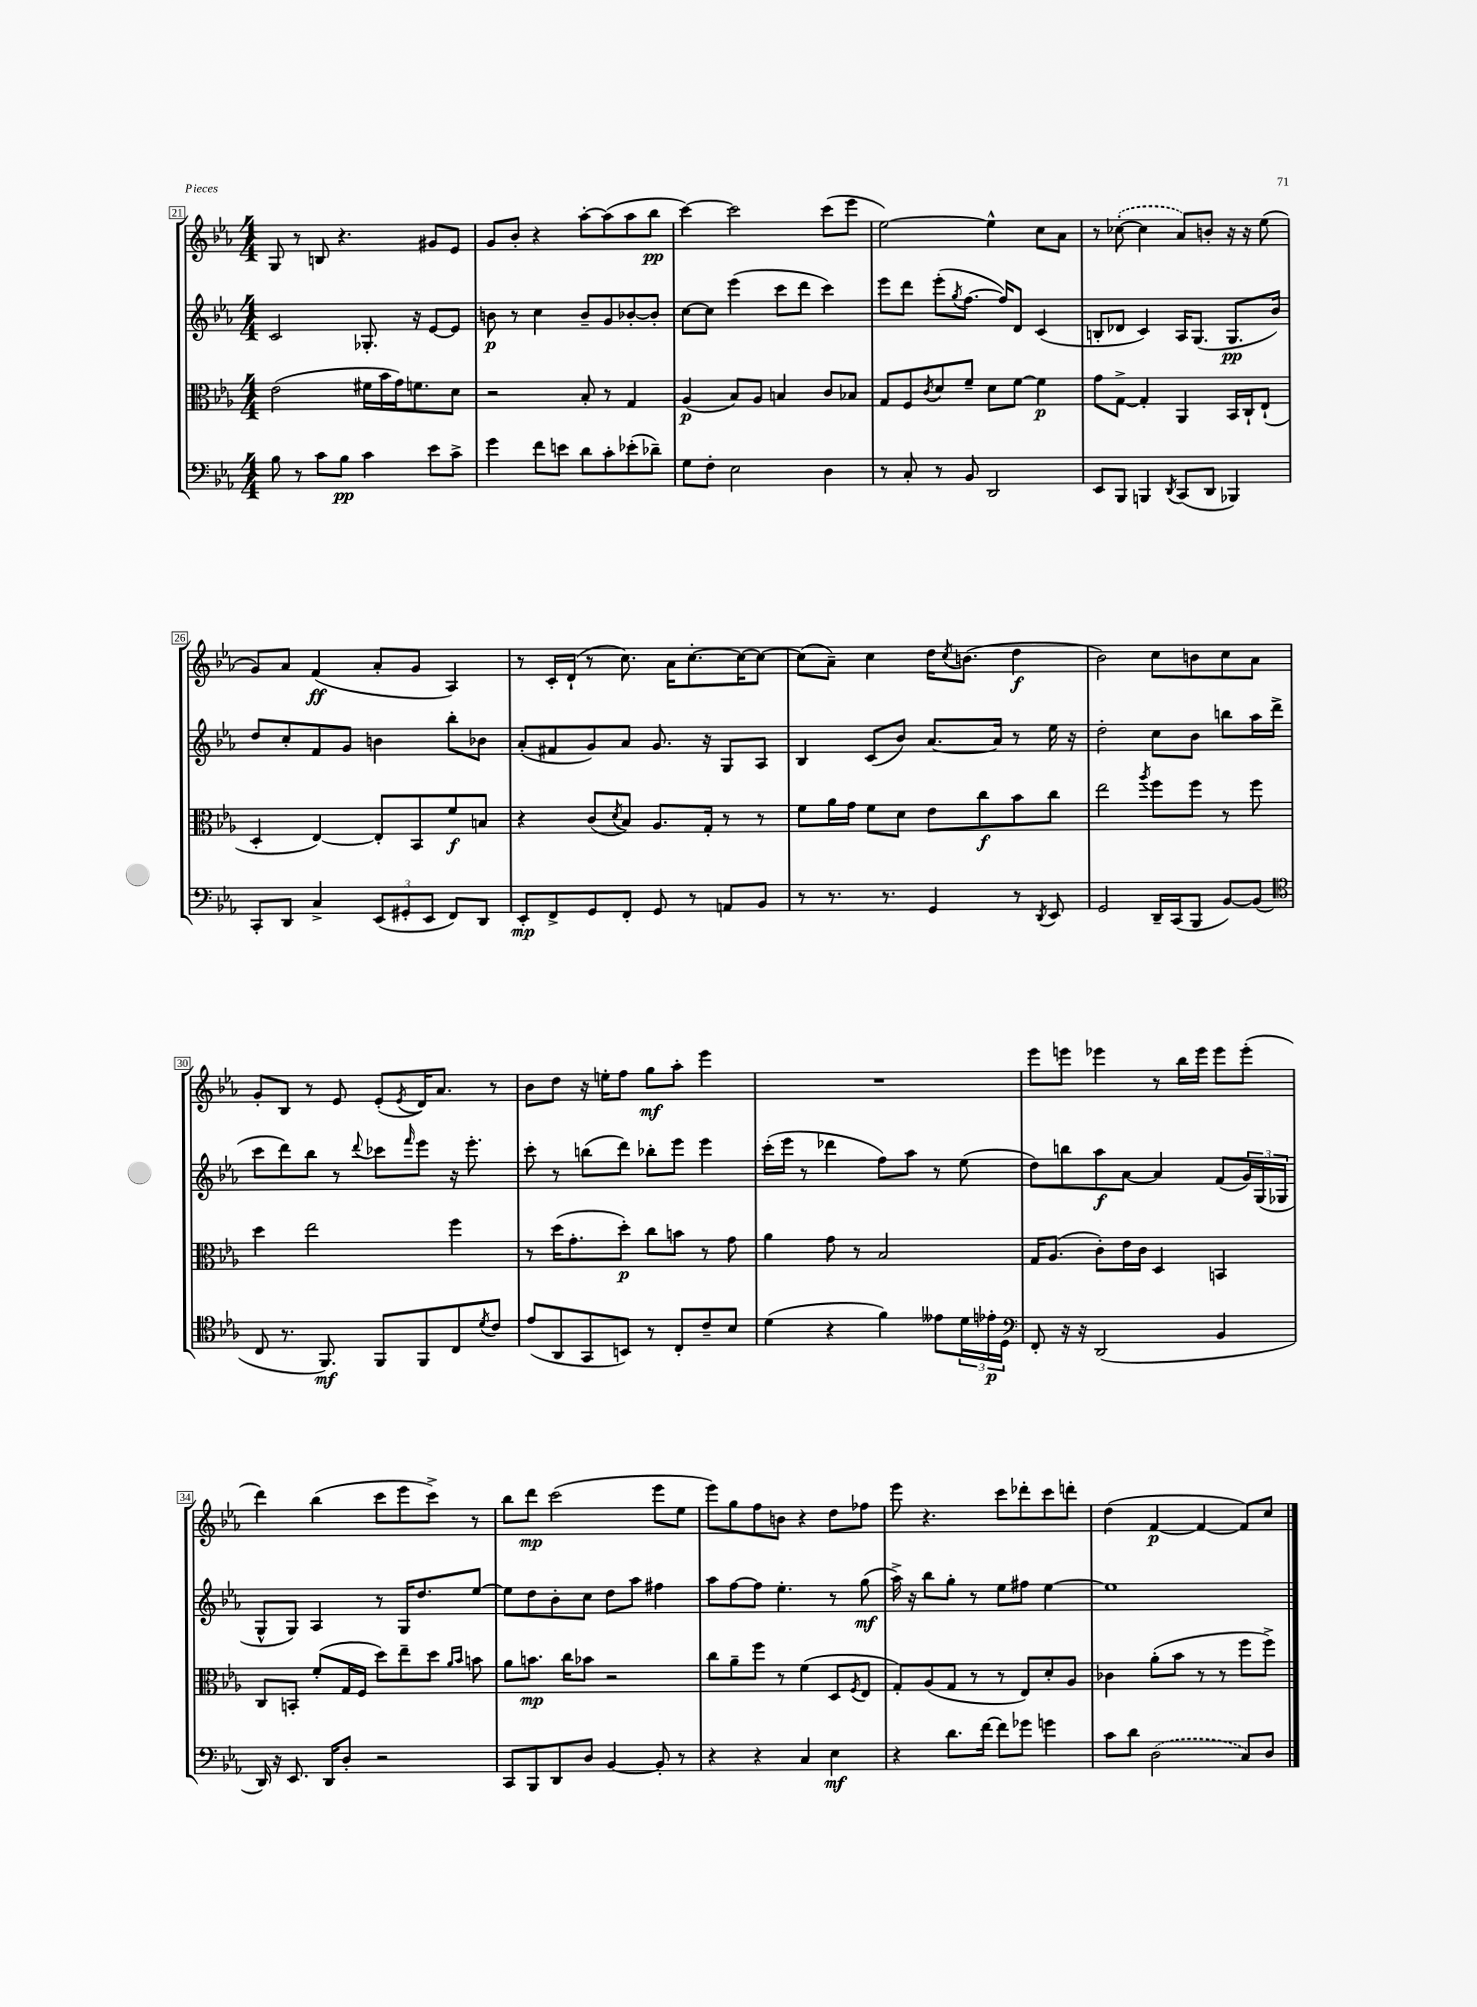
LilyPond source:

<<
\new StaffGroup <<
\new Staff = "s0" {
    \clef treble \key ees \major \numericTimeSignature \time 4/4
    g8 r8 b8 r4. gis'8 ees'8 |
    g'8 bes'8-. r4 aes''8~-. aes''8( aes''8 bes''8\pp |
    c'''4~) c'''2 c'''8( ees'''8 |
    ees''2~) ees''4-^ c''8 aes'8 |
    r8 \once \slurDashed ces''8~-.( ces''4 aes'8) b'8-. r16 r16 ees''8( |
    g'8) aes'8 f'4\ff( aes'8-. g'8 aes4) |
    r8 c'16-. d'16-!( r8 c''8.) aes'16 c''8.~-. c''16~ c''8~ |
    c''8( aes'8--) c''4 d''16 \acciaccatura { c''8 } b'8.( d''4\f |
    bes'2) c''8 b'8 c''8 aes'8 |
    g'8-. bes8 r8 ees'8 ees'8-.( \acciaccatura { ees'8 } d'16) aes'8. r8 |
    bes'8 d''8 r16 e''16-. f''8 g''8\mf aes''8-. ees'''4 |
    R1 |
    ees'''8 e'''8 ees'''4 r8 bes''16 ees'''16 ees'''8 ees'''8-.( |
    d'''4) bes''4( c'''8 ees'''8 c'''8->) r8 |
    bes''8 d'''8\mp c'''2( ees'''8 ees''8 |
    ees'''8) g''8 f''8 b'8 r4 d''8 fes''8 |
    ees'''8 r4. c'''8 des'''8-. c'''8 d'''8-. |
    d''4( f'4~\p f'4~ f'8) c''8 \bar "|." |
}
\new Staff = "s1" {
    \clef treble \key ees \major \numericTimeSignature \time 4/4
    c'2 ges8.-. r16 ees'8~ ees'8 |
    b'8\p r8 c''4 b'8-- g'8 bes'8~-. bes'8-. |
    c''8~ c''8 ees'''4( c'''8 d'''8 c'''4) |
    ees'''8 d'''8 ees'''8-.( \acciaccatura { g''8 } f''8.~ f''16) d'8 c'4( |
    b8-. des'8 c'4) aes16 g8.( g8.\pp bes'16) |
    d''8 c''8-. f'8 g'8 b'4 bes''8-. bes'8 |
    aes'8-.( fis'8 g'8) aes'8 g'8. r16 g8 aes8 |
    bes4 c'8( bes'8) aes'8.~ aes'16 r8 ees''16 r16 |
    d''2-. c''8 bes'8 b''8 aes''16 d'''16->( |
    c'''8 d'''8) bes''8 r8 \appoggiatura { d'''8 } ces'''8 \grace { f'''16 } ees'''8 r16 ees'''8.-. |
    c'''8-. r8 b''8( d'''8) bes''8-. ees'''8 ees'''4 |
    c'''16-.( ees'''16 r8 des'''4 f''8) aes''8 r8 ees''8( |
    d''8) b''8 aes''8\f aes'8~ aes'4 f'8( \tuplet 3/2 { g'16) g16( ges16 } |
    g8-^ g8) aes4 r8 g16 d''8. ees''8~ |
    ees''8 d''8 bes'8-. c''8 d''8 aes''8 fis''4 |
    aes''8 f''8~ f''8 ees''4.-. r8 g''8\mf( |
    aes''16->) r16 bes''8 g''8-. r8 ees''8 fis''8 ees''4~ |
    ees''1 \bar "|." |
}
\new Staff = "s2" {
    \clef alto \key ees \major \numericTimeSignature \time 4/4
    ees'2( fis'16 bes'16 g'16) f'8. d'8 |
    r2 bes8-. r8 g4 |
    aes4\p( bes8) aes8 b4 c'8 bes8 |
    g8 f8 \acciaccatura { c'8 } d'8 f'8-- d'8 f'8~ f'4\p |
    g'8 g8~-> g4-. aes,4 bes,16 c16-! ees8-!( |
    d4-. ees4~) ees8-. bes,8 f'8\f b8 |
    r4 c'8( \acciaccatura { d'8 } bes8) aes8. g16-. r8 r8 |
    f'8 aes'16 g'16 f'8 d'8 ees'8 c''8\f bes'8 c''8 |
    ees''2 \acciaccatura { aes''8 } f''8 f''8 r8 f''8 |
    d''4 ees''2 f''4 |
    r8 d''16( g'8.-. d''8-.\p) c''8 b'8 r8 g'8 |
    aes'4 g'8 r8 bes2 |
    g16 aes8.( c'8-.) ees'16 c'16 d4 b,4 |
    c8 b,8-. f'8-.( g16 f16 d''8) ees''8-- d''8 \grace { aes'16 bes'16 } b'8 |
    aes'8 b'8.\mp c''16 bes'8 r2 |
    c''8 aes'8-- f''8 r8 f'4( d8 \acciaccatura { f8 } ees8 |
    g8-.) aes8( g8 r8 r8 ees8) d'8-. aes8 |
    ces'4 aes'8-.( bes'8 r8 r8 f''8 f''8->) \bar "|." |
}
\new Staff = "s3" {
    \clef bass \key ees \major \numericTimeSignature \time 4/4
    bes8 r8 c'8 bes8\pp c'4 ees'8 c'8-> |
    g'4 f'8 e'8 d'8 c'8-. ees'8-.( des'8--) |
    g8 f8-. ees2 d4 |
    r8 c8-. r8 bes,8 d,2 |
    ees,8 bes,,8 b,,4 \acciaccatura { d,8 } c,8( d,8 bes,,4) |
    c,8-. d,8 c4-> \tuplet 3/2 { ees,8( gis,8-. ees,8 } f,8) d,8 |
    ees,8-.\mp f,8-> g,8 f,8-. g,8 r8 a,8 bes,8 |
    r8 r8. r8. g,4 r8 \acciaccatura { d,8 } ees,8 |
    g,2 d,16-- c,16( bes,,8 bes,8~) bes,8( |
    \clef tenor c8 r8. f,8.\mf) f,8 f,8 c8 \acciaccatura { d'8 } c'8 |
    ees'8( aes,8 g,8 b,8) r8 c8-. c'8-- bes8 |
    d'4( r4 f'4) eeses'8 \tuplet 3/2 { d'16 ees'16-.\p d16 } |
    \clef bass f,8-. r16 r16 d,2( bes,4 |
    d,16) r16 ees,8. d,16 d8-. r2 |
    c,8 bes,,8 d,8 d8 bes,4~ bes,8-. r8 |
    r4 r4 c4 ees4\mf |
    r4 d'8. f'16~ f'8 ges'8 g'4 |
    c'8 d'8 \once \slurDashed d2( c8) d8 \bar "|." |
}
>>
>>
\layout { \context { \Score currentBarNumber = #21 \override BarNumber.stencil = #(make-stencil-boxer 0.1 0.3 ly:text-interface::print) } }
